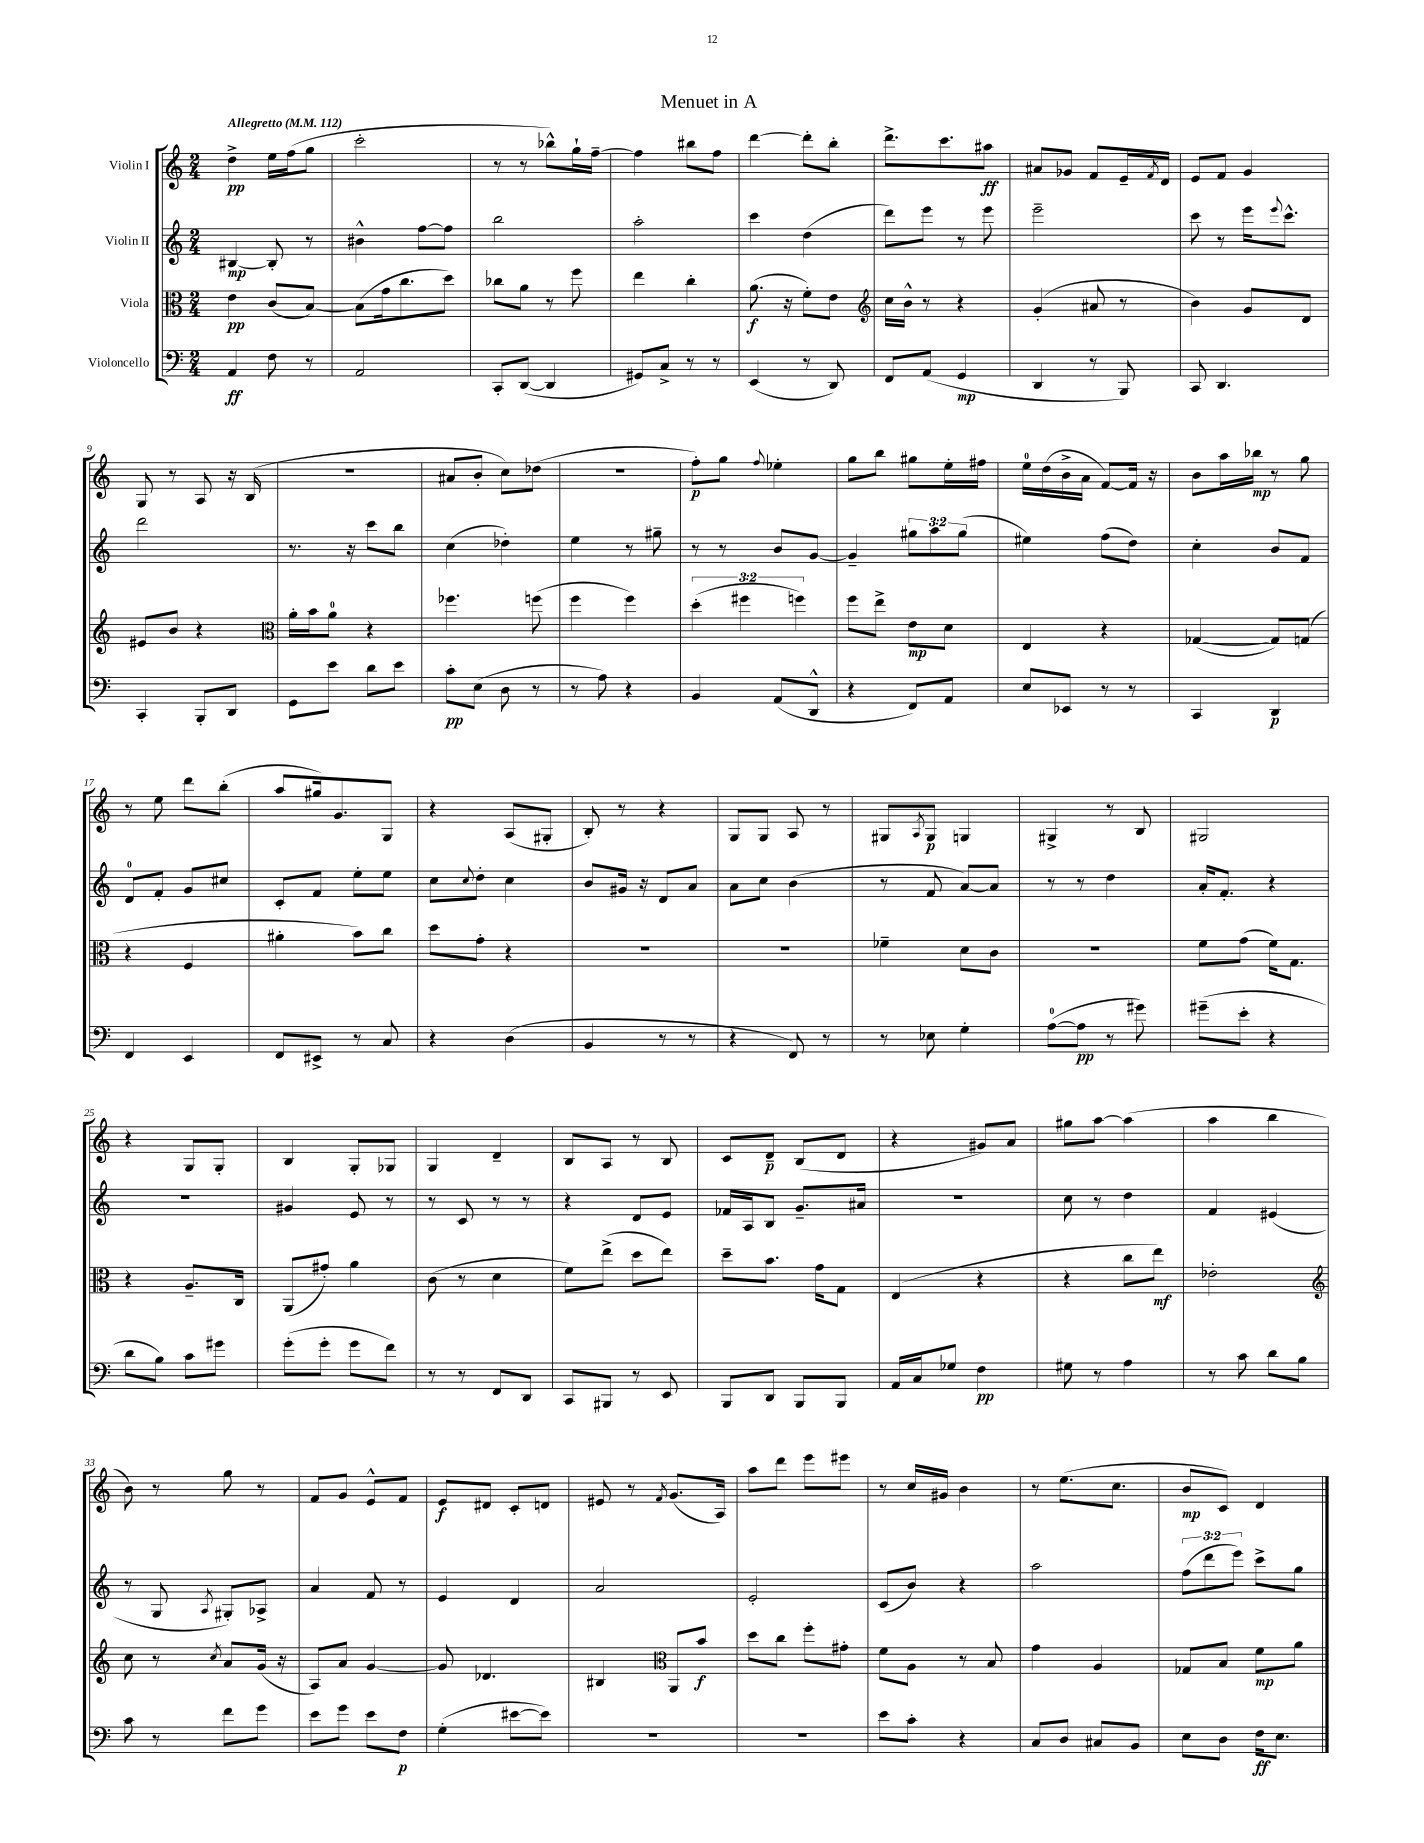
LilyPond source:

\header { title = "Menuet in A" }
<<
\new StaffGroup <<
\new Staff = "s0" \with { instrumentName = "Violin I" } {
    \clef treble \key c \major \numericTimeSignature \time 2/4 \tempo "Allegretto" 4 = 112
    d''4->\pp e''16 f''16( g''8 |
    c'''2-. |
    r8 r8 bes''8-^) g''16-! f''16~-- |
    f''4 bis''8 f''8 |
    d'''4~ d'''8-. b''8-. |
    d'''8.-> c'''8. ais''8\ff |
    ais'8 ges'8 f'8 e'16-- \acciaccatura { f'8 } d'16 |
    e'8 f'8 g'4 |
    g8 r8 a8 r16 b16( |
    r2 |
    ais'8 b'8-. c''8) des''8( |
    R2 |
    f''8-.\p) g''8 \appoggiatura { f''8 } ees''4-. |
    g''8 b''8 gis''8 e''16-. fis''16 |
    e''16-0 d''16( b'16-> a'16 f'8~) f'16 r16 |
    b'8 a''16 bes''16\mp r8 g''8 |
    r8 e''8 d'''8 b''8-.( |
    a''8 gis''16) g'8. g8 |
    r4 a8( gis8-. |
    b8-.) r8 r4 |
    g8 g8 a8 r8 |
    gis8 \acciaccatura { a8 } gis8\p g4 |
    gis4-> r8 b8 |
    gis2 |
    r4 g8 g8-. |
    b4 g8-. ges8 |
    g4 d'4-- |
    b8 a8 r8 b8 |
    c'8 d'8--\p b8( d'8 |
    r4 gis'8) a'8 |
    gis''8 a''8~ a''4( |
    a''4 b''4 |
    b'8) r8 g''8 r8 |
    f'8 g'8 e'8-^ f'8 |
    e'8\f dis'8 c'8-. d'8 |
    eis'8 r8 \acciaccatura { f'8 } g'8.( a16) |
    a''8 d'''8 e'''8 eis'''8 |
    r8 c''16 gis'16 b'4 |
    r8 e''8.( c''8. |
    b'8\mp c'8) d'4 \bar "|." |
}
\new Staff = "s1" \with { instrumentName = "Violin II" } {
    \clef treble \key c \major \numericTimeSignature \time 2/4 \override Staff.TupletNumber.text = #tuplet-number::calc-fraction-text
    bis4~\mp bis8-. r8 |
    bis'4-^ f''8~ f''8 |
    b''2 |
    a''2-. |
    c'''4 d''4( |
    d'''8) e'''8 r8 e'''8 |
    e'''2-- |
    c'''8 r8 e'''16 \appoggiatura { e'''8 } c'''8.-^ |
    d'''2 |
    r8. r16 c'''8 b''8 |
    c''4( des''4-.) |
    e''4 r8 gis''8-- |
    r8 r8 b'8 g'8~ |
    g'4-- \tuplet 3/2 { gis''8 a''8 gis''8( } |
    eis''4) f''8( d''8) |
    c''4-. b'8 f'8 |
    d'8-0 f'8-. g'8 cis''8 |
    c'8-. f'8 e''8-. e''8 |
    c''8 \appoggiatura { c''8 } d''8-. c''4 |
    b'8 gis'16 r16 d'8 a'8 |
    a'8 c''8 b'4( |
    r8 f'8 a'8~) a'8 |
    r8 r8 d''4 |
    a'16-. f'8.-. r4 |
    r2 |
    gis'4 e'8 r8 |
    r8 c'8 r8 r8 |
    r4 d'8 e'8 |
    fes'16 a16 b8 g'8.-- ais'16 |
    R2 |
    c''8 r8 d''4 |
    f'4 eis'4( |
    r8 g8 \acciaccatura { a8 } gis8-.) aes8-> |
    a'4 f'8 r8 |
    e'4 d'4 |
    a'2 |
    e'2-. |
    c'8( b'8) r4 |
    a''2 |
    \tuplet 3/2 { f''8( d'''8 e'''8) } c'''8-> g''8 \bar "|." |
}
\new Staff = "s2" \with { instrumentName = "Viola" } {
    \clef alto \key c \major \numericTimeSignature \time 2/4 \override Staff.TupletNumber.text = #tuplet-number::calc-fraction-text
    e'4\pp c'8( b8~) |
    b8( g'16 c''8. d''8) |
    ces''8 a'8 r8 f''8 |
    e''4 c''4-. |
    a'8.\f( r16 f'8-.) e'8 |
    \clef treble c''16 b'16-^ r8 r4 |
    g'4-.( ais'8 r8 |
    b'4) g'8 d'8 |
    eis'8 b'8 r4 |
    \clef alto a'16-. b'16 a'8-0 r4 |
    fes''4. f''8( |
    f''4 f''4) |
    \tuplet 3/2 { d''4-.( fis''4 f''4) } |
    f''8 e''8-> e'8\mp d'8 |
    e4 r4 |
    ges4~( ges8) g8( |
    r4 f4 |
    ais'4-. b'8) c''8 |
    d''8 g'8-. r4 |
    R2 |
    R2 |
    fes'4-- d'8 c'8 |
    R2 |
    f'8 g'8( f'16) g8. |
    r4 a8.-- c16 |
    a,8( gis'8-.) a'4 |
    c'8( r8 d'4 |
    f'8) e''8->( d''8 e''8) |
    d''8-- b'8. g'16 g8 |
    e4( r4 |
    r4 c''8 e''8\mf) |
    ees'2-. |
    \clef treble c''8 r8 \acciaccatura { c''8 } a'8 g'16( r16 |
    a8) a'8 g'4~ |
    g'8 des'4. |
    bis4 \clef alto a,8 b'8\f |
    d''8 c''8 f''8-. gis'8-. |
    f'8 a8 r8 b8 |
    g'4 a4 |
    ges8 b8 f'8\mp a'8 \bar "|." |
}
\new Staff = "s3" \with { instrumentName = "Violoncello" } {
    \clef bass \key c \major \numericTimeSignature \time 2/4
    a,4\ff f8 r8 |
    a,2 |
    c,8-. d,8~( d,4 |
    gis,8) c8-> r8 r8 |
    e,4( r8 d,8) |
    f,8 a,8( g,4\mp |
    d,4 r8 b,,8) |
    c,8 d,4. |
    c,4-. b,,8-. d,8 |
    g,8 e'8 d'8 e'8 |
    c'8-.\pp e8( d8 r8 |
    r8 a8) r4 |
    b,4 a,8( d,8-^ |
    r4 f,8) a,8 |
    e8 ees,8 r8 r8 |
    c,4 d,4\p |
    f,4 e,4 |
    f,8 eis,8-> r8 c8 |
    r4 d4( |
    b,4 r8 r8 |
    r4 f,8) r8 |
    r8 ees8 g4-. |
    a8-0~( a8\pp r8 gis'8) |
    gis'8--( e'8-. r4 |
    d'8 b8) c'8 gis'8 |
    g'8-.( g'8-. g'8 f'8) |
    r8 r8 f,8 d,8 |
    c,8 bis,,8 r8 e,8 |
    b,,8 d,8 b,,8 b,,8 |
    a,16 c16 ges8 f4\pp |
    gis8 r8 a4 |
    r8 c'8 d'8 b8 |
    c'8 r8 f'8 g'8 |
    e'8 g'8 e'8 f8\p |
    g4-.( eis'8~ eis'8) |
    R2 |
    R2 |
    e'8 c'8-. r4 |
    c8 d8 cis8 b,8 |
    e8 d8 f16\ff e8. \bar "|." |
}
>>
>>
